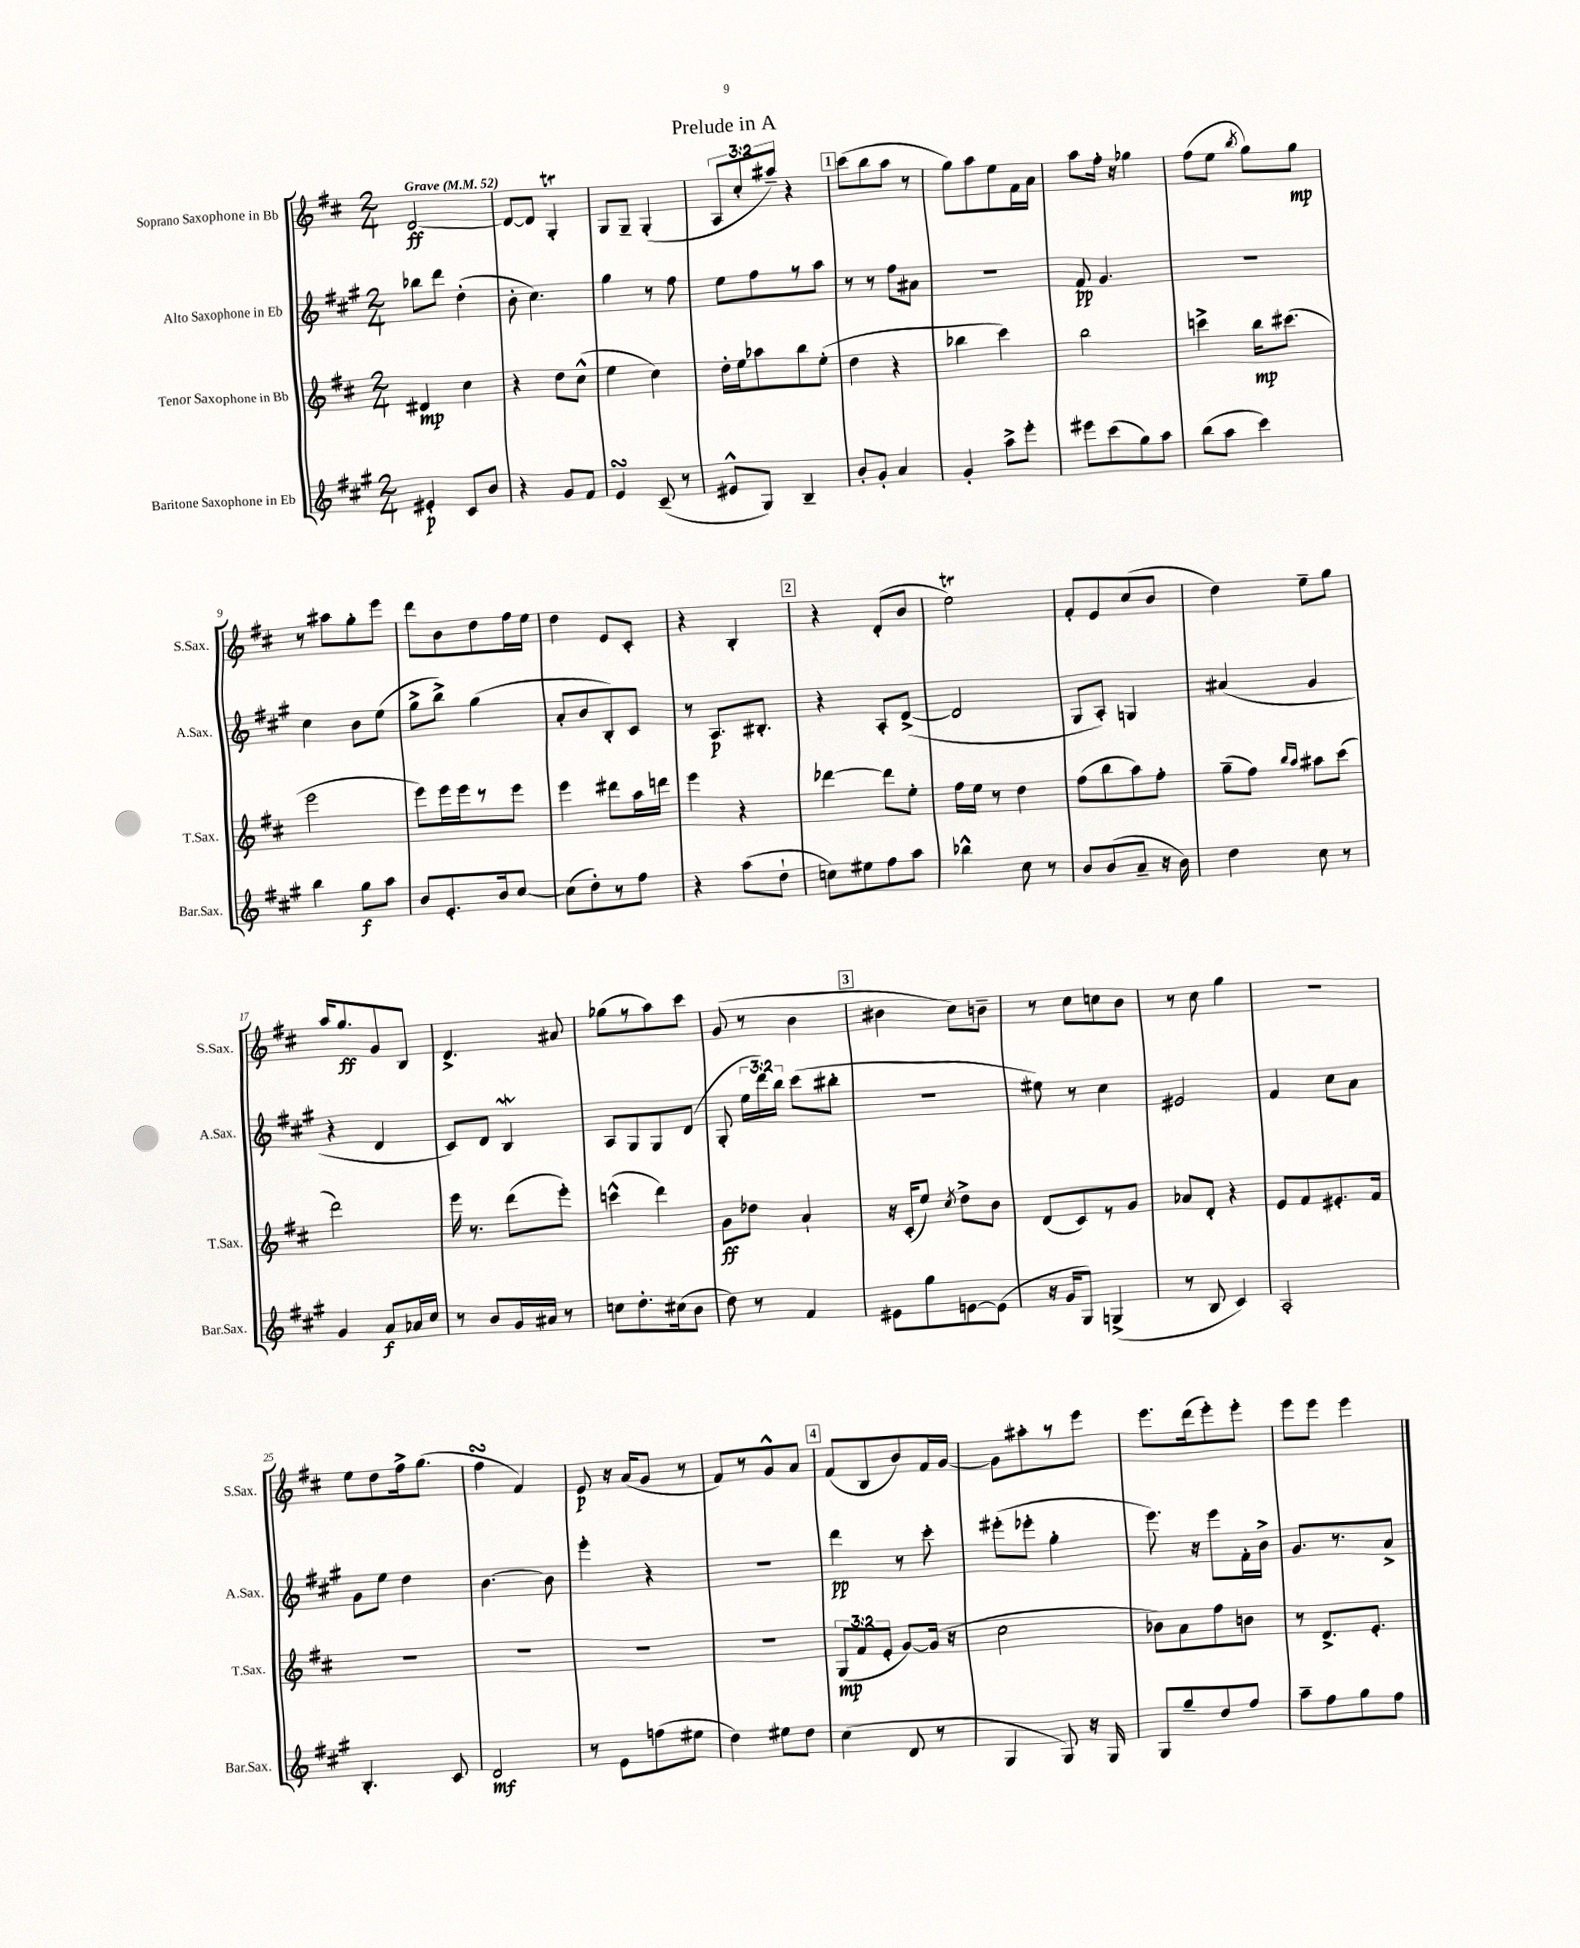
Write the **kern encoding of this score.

**kern	**kern	**kern	**kern
*staff4	*staff3	*staff2	*staff1
*clefG2	*clefG2	*clefG2	*clefG2
*k[f#c#g#]	*k[f#c#]	*k[f#c#g#]	*k[f#c#]
*M2/4	*M2/4	*M2/4	*M2/4
*MM52	*MM52	*MM52	*MM52
4e#'/	4d#/	8bb-\L	[2d/
.	.	8ddd\J	.
8c#/L	4cc#\	(4dd'\	.
8b/J	.	.	.
=	=	=	=
4r	4r	8b'\	8d/_L
.	.	4.cc#\)	8d/]J
8g#/L	8dd\L	.	4G'/
8f#/J	(8cc#^^\J	.	.
=	=	=	=
4e/	4ee\	4gg#\	8G/L
.	.	.	8G~/J
(8c#~/	4cc#\)	8r	(4G'/
8r	.	8ff#\	.
=	=	=	=
8e#^^/L	16dd'\LL	8ee\L	12A/L
.	16ee\J	.	.
.	.	.	12cc#'/
8G#/J)	8aa-\	8ff#\	.
.	.	.	12aa#~/J)
4B~/	8bb\	8r	4r
.	(8ee'\J	8aa\J	.
=	=	=	=
8b'/L	4dd\	8r	(8ccc#\L
8g#'/J	.	8r	8bb\
4a/	4r	8ff#\L	8aa\J
.	.	8a#\J	8r
=	=	=	=
4g#'/	4bb-\	2r	8gg\L)
.	.	.	8aa\
8aa^\L	4ccc#\)	.	8ee\
8eee'\J	.	.	16f#\L
.	.	.	16a\JJ
=	=	=	=
8eee#\L	2bb\	8f#/	8aa\L
(8ccc#\	.	4.g#/	16ff#'\Jk
.	.	.	16r
8gg#\)	.	.	4gg-\
8aa\J	.	.	.
=	=	=	=
(8bb\L	4ccc^\	2r	(8ff#\L
8aa\J	.	.	8ee\J
.	.	.	8qbb/
4ccc#\)	16bb\LK	.	8gg\L)
.	(8.ccc#\J	.	.
.	.	.	8gg\J
=	=	=	=
4bb\	2eee\	4cc#\	8r
.	.	.	8aa#\L
8gg#\L	.	8b\L	8gg'\
8aa\J	.	(8ee\J	8eee\J
=	=	=	=
8b/L	8eee\L)	8gg#^\L	8ddd\L
8.e'/	16eee\L	8bb^\J)	8b\
.	16eee\J	.	.
.	8r	(4gg#\	8dd\
16b/k	.	.	.
[8cc#/J	8eee\J	.	16ff#\L
.	.	.	16ee\JJ
=	=	=	=
(8cc#\]L	4eee\	8a'/L	4dd\
8dd'\)	.	8b/	.
8r	8ddd#\L	8B'/)	8e/L
8ff#\J	16aa\L	8c#/J	8c#'/J
.	16ddd\JJ	.	.
=	=	=	=
4r	4eee\	8r	4r
.	.	8.A/L	.
(8aa\L	4r	.	4B'/
.	.	8.B#'/J	.
8dd`\J	.	.	.
=	=	=	=
8cc\L)	[4ddd-\	4r	4r
8ee#\	.	.	.
8ff#\	8ddd-\]L	8A'/L	(8d'/L
8aa\J	8ee'\J	([8d^/J	8b/J
=	=	=	=
4bb-^^\	16ff#\LL	2d/]	2ee\)
.	16ee\JJ	.	.
.	8r	.	.
8cc#\	4dd\	.	.
8r	.	.	.
=	=	=	=
8b/L	(8ff#\L	8G#/L	8f#'/L
(8b/	8bb\	8A'/J)	8e/
8a~/J	8aa\)	4G/	(8cc#/
16r	8ff#'\J	.	8b/J
16b\)	.	.	.
=	=	=	=
4dd\	(8gg~\L	(4a#/	4dd\)
.	8ff#\J)	.	.
.	16qqbb/LL	.	.
.	16qqaa/JJ	.	.
8cc#\	8aa#\L	4g#/	8ee~\L
8r	(8ccc#\J	.	8gg\J
=	=	=	=
4g#/	2ddd\)	4r	16aa/LK
.	.	.	8.gg/
8a/L	.	4d/	8g/
16a-/L	.	.	8B/J
16cc#/JJ	.	.	.
=	=	=	=
8r	16eee\	8c#/L)	4.d^/
.	8.r	.	.
8b/L	.	8d/J	.
16g#/L	(8ddd\L	4B/	.
16a#/JJ	.	.	.
8r	8eee'\J)	.	8a#/
=	=	=	=
8cc\L	(4ccc^^\	8A/L	(8gg-\L
8.dd'\	.	8G#/	8r
.	4ddd\)	8G#/	8aa\)
(16cc#\k	.	.	.
8b\J	.	(8d/J	8ccc#\J
=	=	=	=
8dd\)	8g\L	8G#'/	(8g/
8r	8dd-\J	24ee\LL	8r
.	.	24ddd\)	.
.	.	24bb\JJ	.
4f#/	4a`/	(8ccc#\L	4b\
.	.	8bb#'\J	.
=	=	=	=
8e#\L	16r	2r	4b#\
.	(16c#'/LK	.	.
8gg#\	8ee/J)	.	.
.	8qcc#/	.	.
[8e\	8dd^\L	.	8cc#\L)
(8e\]J	8b\J	.	8b~\J
=	=	=	=
16r	(8d/L	8ee#\)	8r
16g#/LK	.	.	.
8G#/J)	8c#/)	8r	8cc#\L
(4G^/	8r	4cc#\	8cc\
.	8g/J	.	8b\J
=	=	=	=
8r	8a-/L	2e#/	8r
8B/	8d'/J	.	8cc#\
4c#/)	4r	.	4gg\
=	=	=	=
2A'/	8e/L	4f#/	2r
.	8f#/	.	.
.	8.e#'/	8cc#\L	.
.	.	8a\J	.
.	16f#/Jk	.	.
=	=	=	=
4.B'/	2r	8g#\L	8ee\L
.	.	8ee\J	8dd\
.	.	4dd\	16ff#^\k
.	.	.	(8.gg\J
8c#/	.	.	.
=	=	=	=
2d/	2r	[4.b\	4ff#\
.	.	.	4f#/)
.	.	8b\]	.
=	=	=	=
8r	2r	4eee'\	8e/
8e\L	.	.	16r
.	.	.	(16a/LK
(8ff\	.	4r	8g/J
8ee#\J	.	.	8r
=	=	=	=
4dd\)	2r	2r	8f#/L)
.	.	.	8r
8ee#\L	.	.	8g^^/
8dd\J	.	.	8a/J
=	=	=	=
(4cc#\	(12G/L	4ddd\	(8f#/L
.	12f#/	.	.
.	.	.	8B/
.	12e'/J	.	.
8d/	[8g/L)	8r	8b/)
8r	(16g/]Jk	8ccc#'\	16f#/L
.	16r	.	[16g/JJ
=	=	=	=
4G#/	2cc#\	(8eee#'\L	8g\]L
.	.	8eee-'\J	8aa#'\
8G#/)	.	4gg#'\	8r
16r	.	.	8eee\J
16G#/	.	.	.
=	=	=	=
8G#/L	8b-\L)	8.eee\)	8.eee\L
8gg#~/	8a\	.	.
.	.	16r	(16ddd\k
8dd/	8ff#\	8eee\L	8eee'\)
8ff#/J	8b\J	16f#'\L	8eee'\J
.	.	16b^\JJ	.
=	=	=	=
8aa~\L	8r	8.g#/L	8eee\L
8ff#\	8.d^/L	.	8eee\J
.	.	8.r	.
8gg#\	.	.	4eee\
.	8.e'/J	.	.
8ff#\J	.	8a^/J	.
==	==	==	==
*-	*-	*-	*-
